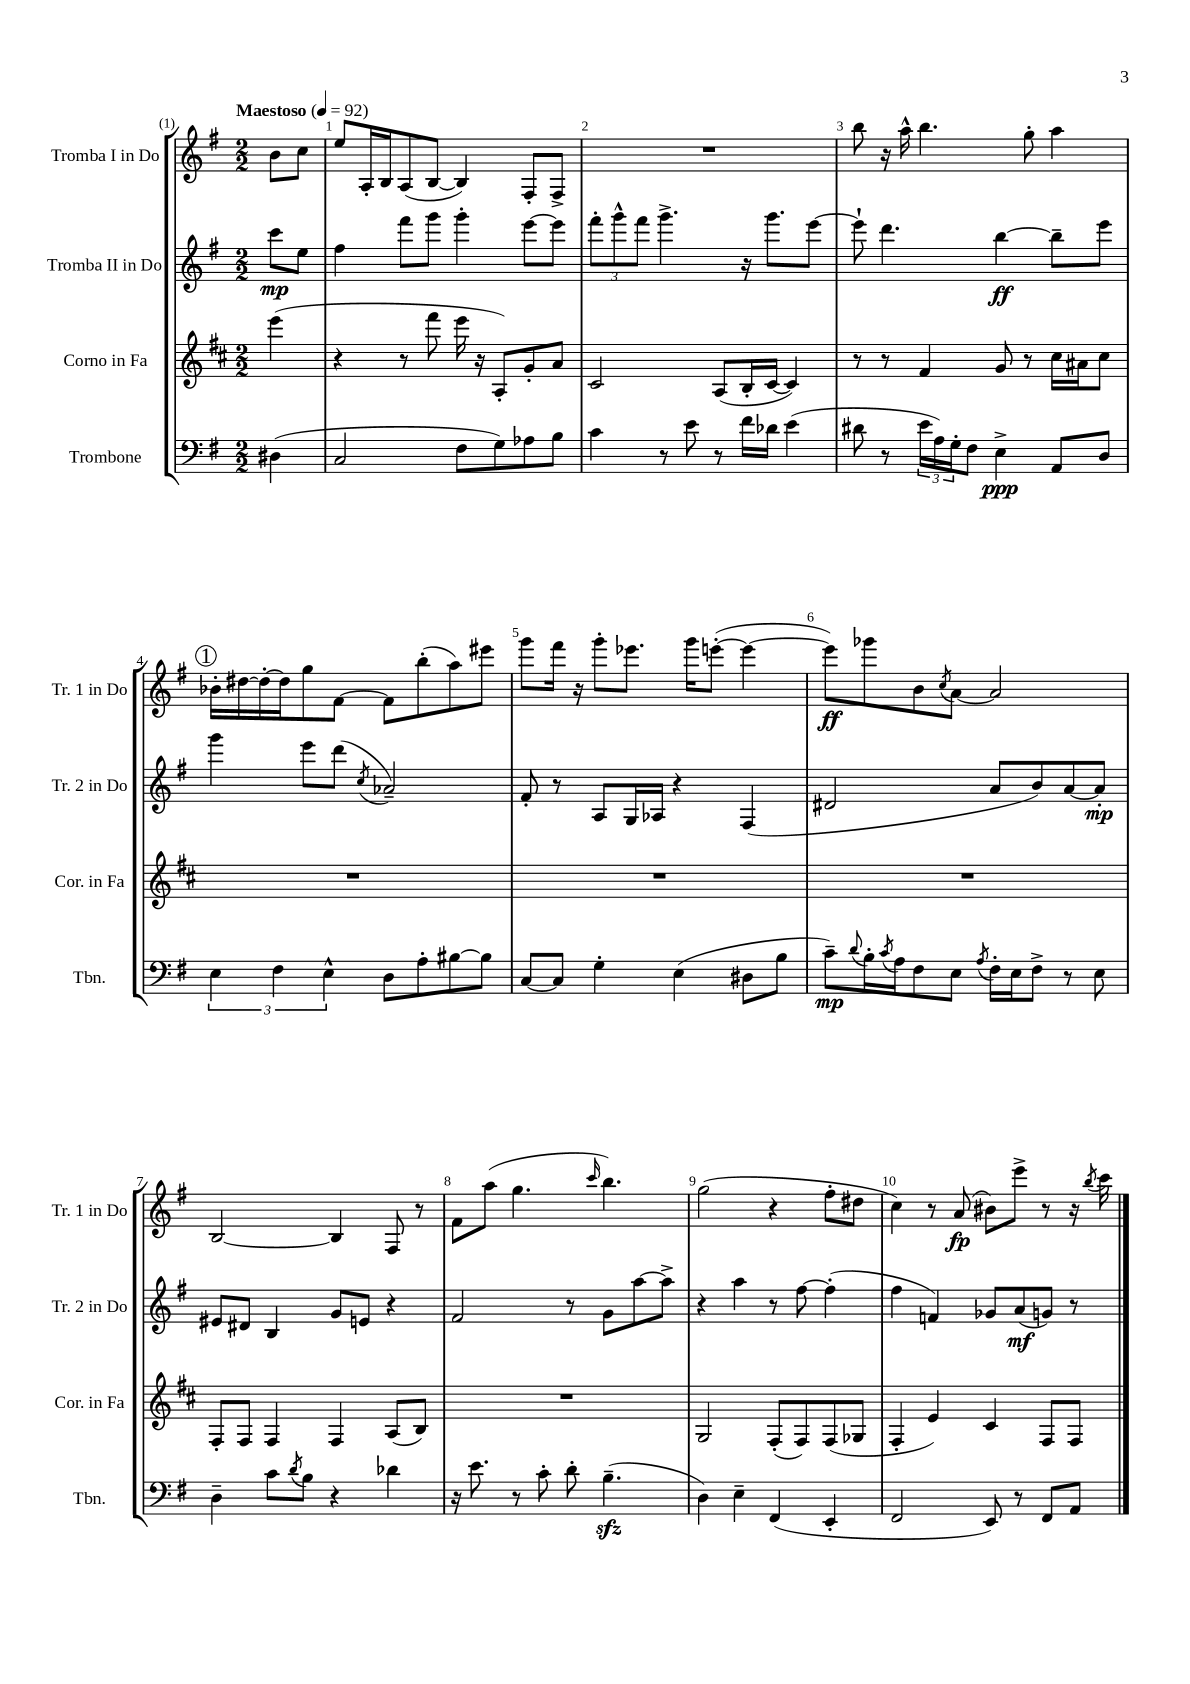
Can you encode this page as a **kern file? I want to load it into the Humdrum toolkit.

**kern	**kern	**kern	**kern
*staff4	*staff3	*staff2	*staff1
*clefF4	*clefG2	*clefG2	*clefG2
*k[f#]	*k[f#c#]	*k[f#]	*k[f#]
*M2/2	*M2/2	*M2/2	*M2/2
*MM92	*MM92	*MM92	*MM92
(4D#\	(4eee\	8ccc\L	8b\L
.	.	8ee\J	8cc\J
=	=	=	=
2C/	4r	4ff#\	8ee/L
.	.	.	16A'/L
.	.	.	16B/J
.	8r	8fff#\L	(8A/
.	8fff#\	8ggg\J	[8B/J
8F#\L	16eee\	4ggg'\	4B/])
.	16r	.	.
8G\)	8A'/L)	.	.
8A-\	8g'/	[8eee\L	8F#'/L
8B\J	8a/J	8eee\]J	8F#^/J
=	=	=	=
4c\	2c#/	12fff#'\L	1r
.	.	12ggg^^\	.
.	.	12fff#\J	.
8r	.	4.ggg^\	.
8e\	.	.	.
8r	(8A/L	.	.
16f#\LL	16B'/L	16r	.
16d-\JJ	[16c#/JJ	8.ggg\L	.
(4e\	4c#/])	.	.
.	.	[8eee\J	.
=	=	=	=
8d#\	8r	8eee`\]	8bb\
8r	8r	4.ddd\	16r
.	.	.	16aa^^\
24e\LL	4f#/	.	4.bb\
24A\)	.	.	.
24G'\J	.	.	.
8F#\J	.	.	.
4E^\	8g/	[4bb\	.
.	8r	.	8gg'\
8AA/L	16cc#\LL	8bb~\]L	4aa\
.	16a#\J	.	.
8D/J	8cc#\J	8eee\J	.
=	=	=	=
6E\	1r	4ggg\	16b-'\LL
.	.	.	[16dd#\
.	.	.	16dd#'\_
6F#\	.	.	.
.	.	.	16dd#\]J
.	.	8eee\L	8gg\
6E^^\	.	.	.
.	.	(8ddd\J	[8f#\J
.	.	8qcc/	.
8D\L	.	2a-~/)	8f#\]L
8A'\	.	.	(8bb'\
[8B#\	.	.	8aa\)
8B#\]J	.	.	8eee#\J
=	=	=	=
[8C/L	1r	8f#'/	8ggg\L
8C/]J	.	8r	16fff#\Jk
.	.	.	16r
4G'\	.	8A/L	8ggg'\L
.	.	16G/L	8.eee-\J
.	.	16A-/JJ	.
(4E\	.	4r	.
.	.	.	16ggg\LK
.	.	.	([8eee'\J
8D#\L	.	(4F#/	4eee\_
8B\J	.	.	.
=	=	=	=
8c~\L)	1r	2d#/	8eee\]L)
8qqd/	.	.	.
16B'\L	.	.	8ggg-\
8qc/	.	.	.
16A\J	.	.	.
8F#\	.	.	8b\
.	.	.	8qcc/
8E\J	.	.	[8a\J
8qA/	.	.	.
16F#'\LL	.	8a/L	2a/]
16E\J	.	.	.
8F#^\J	.	8b/)	.
8r	.	[8a/	.
8E\	.	8a'/]J	.
=	=	=	=
4D~\	8F#'/L	8e#/L	[2B/
.	8F#/J	8d#/J	.
8c\L	4F#/	4B/	.
8qd/	.	.	.
8B\J	.	.	.
4r	4F#/	8g/L	4B/]
.	.	8e/J	.
4d-\	(8A/L	4r	8F#/
.	8B/J)	.	8r
=	=	=	=
16r	1r	2f#/	8f#\L
8.e\	.	.	.
.	.	.	(8aa\J
8r	.	.	4.gg\
8c'\	.	.	.
8d'\	.	8r	.
.	.	.	16qqccc/
(4.B~\	.	8g\L	4.bb\)
.	.	[8aa\	.
.	.	8aa^\]J	.
=	=	=	=
4D\)	2G/	4r	(2gg\
4E~\	.	4aa\	.
(4FF#/	(8F#'/L	8r	4r
.	8F#/)	[8ff#\	.
4EE'/	(8F#/	(4ff#'\]	8ff#'\L
.	8G-/J	.	8dd#\J
=	=	=	=
2FF#/	4F#'/	4ff#\	4cc\)
.	4e/)	4f/)	8r
.	.	.	(8a/
8EE/)	4c#/	8g-/L	8b#\L)
8r	.	(8a/	8eee^\J
8FF#/L	8F#/L	8g/J)	8r
8AA/J	8F#/J	8r	16r
.	.	.	8qbb/
.	.	.	16ccc\
==	==	==	==
*-	*-	*-	*-
